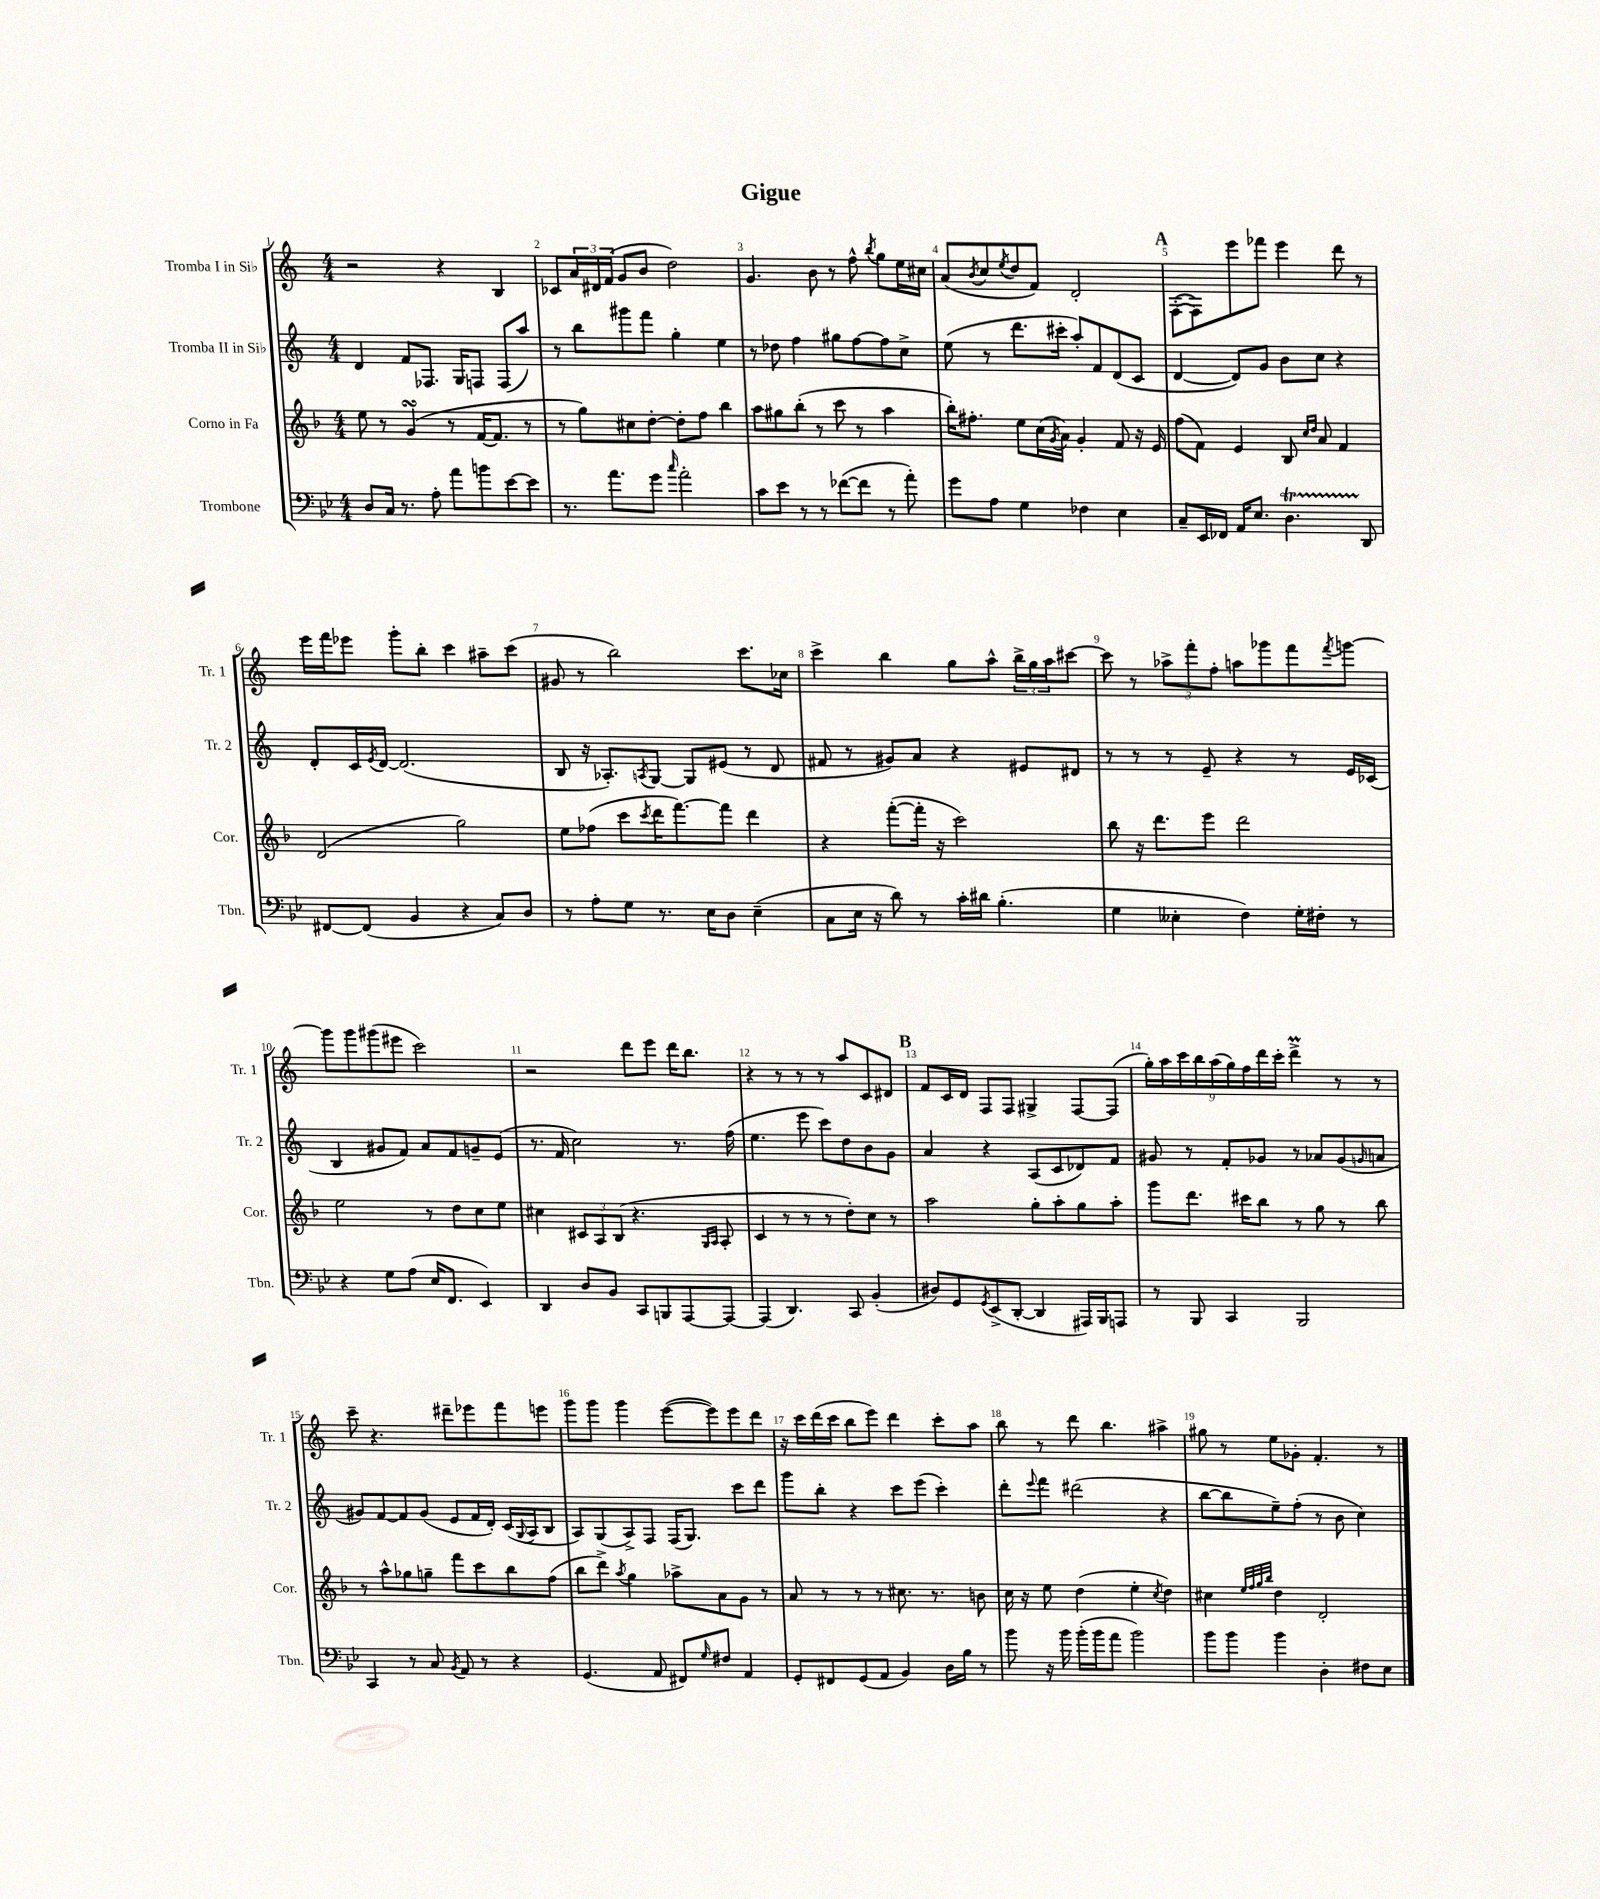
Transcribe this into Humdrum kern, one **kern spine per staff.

**kern	**kern	**kern	**kern
*staff4	*staff3	*staff2	*staff1
*clefF4	*clefG2	*clefG2	*clefG2
*k[b-e-]	*k[b-]	*k[]	*k[]
*M4/4	*M4/4	*M4/4	*M4/4
8D	8ee	4d	2r
16C	8r	.	.
8.r	.	.	.
.	(4g	8f	.
8A'	.	8.F-	.
8a	8r	.	4r
.	.	16G	.
8b	[16f	8F	.
.	8.f]	.	.
[8e-	.	(8F	4B
8e-]	8r	8aa)	.
=	=	=	=
8.r	8r	8r	8c-
.	8gg)	8bb	24a
.	.	.	24d#
8.a	.	.	.
.	.	.	(24f
.	8cc#	8ggg#	8g
8g	[8dd'	8fff	8b
16qqcc	.	.	.
2a'	8dd']	4gg'	2dd)
.	8ff	.	.
.	4bb-	4ee	.
=	=	=	=
8c	8aa	8r	4.g
8e-	8gg#	8dd-	.
8r	(8bb-'	4ff	.
8r	8r	.	8b
([8f-	8ccc	8gg#	8r
8f-]	8r	[8ff	8ff^^
.	.	.	8qbb
8r	4aa	8ff]	8gg
8a')	.	8cc^	16ee
.	.	.	16cc#
=	=	=	=
8g	16bb-')	(8ee	(8a
.	8.ff#'	.	.
.	.	.	8qb
8A	.	8r	8cc
.	.	.	8qee
4G	8ee	8.ddd	8dd
.	(16cc	.	8f)
.	8qg	.	.
.	16a)	16ccc#'	.
4F-	4g'	8aa')	2d'
.	.	8f	.
4E-	8f	(8d	.
.	16r	8c	.
.	16e	.	.
=	=	=	=
8C~	(8ff	[4d	([8F'
16EE-	8f)	.	8F])
16FF-	.	.	.
16AA	4e	8d])	8eee
8.E-	.	.	.
.	.	8g	8fff-
4.D	8B-	8b	4eee
.	16qqcc	.	.
.	16qqdd	.	.
.	8a	8cc	.
.	4f	4r	8ddd
8DD	.	.	8r
=	=	=	=
[8FF#	(2d	8d'	16eee
.	.	.	16fff
(8FF#]	.	16c	8eee-
.	.	8qe	.
.	.	[16d	.
4BB-	.	(2.d]	8ggg'
.	.	.	8bb'
4r	2gg)	.	4ccc
8C)	.	.	8aa#~
8D	.	.	(8ccc
=	=	=	=
8r	8ee	8B	8g#
8A'	(8ff-	16r	8r
.	.	8.A-')	.
8G	8ccc	.	2bb)
.	8qccc	8qA	.
8.r	16ddd	[8G	.
.	[8.fff)	.	.
.	.	8G]	.
16E-	.	.	.
8D	8fff]	(8e#	.
(4E-~	4ddd	8r	8.ccc
.	.	8d	.
.	.	.	16cc-
=	=	=	=
8C	4r	8f#	4ccc^
16E-	.	8r	.
16r	.	.	.
8d)	([8fff'	8g#)	4bb
8r	16fff']	8a	.
.	16r	.	.
16c'	2ccc)	4r	8gg
16d#	.	.	.
(4.B-'	.	.	8aa^^
.	.	8e#	24bb^
.	.	.	24gg
.	.	.	24aa
.	.	8d#	[8ccc#
=	=	=	=
4G	8bb-	8r	8ccc#]
.	16r	8r	8r
.	8.ddd	.	.
4E--'	.	8r	12aa-^
.	.	.	12fff'
.	8eee	8e~	.
.	.	.	12ff'
4F)	2ddd	4r	8aa
.	.	.	8ggg-
16G'	.	8r	8fff
16F#'	.	.	.
.	.	.	8qfff
8r	.	16e	[8ggg
.	.	(16c-	.
=	=	=	=
4r	2ee	4B	8ggg]
.	.	.	8ggg
8G	.	8g#	(8ggg#
(8A	.	8f)	8eee#
16E-	8r	8a	2ccc)
8.FF	.	.	.
.	8dd	8f	.
4EE-)	8cc	8g~	.
.	8ee	(8e	.
=	=	=	=
4DD	4cc#	8.r	2r
.	.	16f	.
8D	12c#	2cc)	.
.	12A	.	.
8BB-	.	.	.
.	(12B-	.	.
8CC	4.r	.	8ddd
8BBB	.	.	8eee
[8AAA	.	8.r	16ddd
.	.	.	8.bb
.	16qqG	.	.
.	16qqA	.	.
8AAA_	8A'	.	.
.	.	(16ff	.
=	=	=	=
(4AAA]	4c	4.ee	4r
4.DD)	8r	.	8r
.	8r	8eee	8r
.	8r	8ccc)	8r
8CC	8dd')	8dd	8aa
(4BB-'	8cc	8b	8c
.	8r	8g	8d#
=	=	=	=
8D#)	2aa	4a	8f
8GG	.	.	16c
.	.	.	16d
8qGG	.	.	.
(8EE-^	.	4r	8F
[8DD'	.	.	8F
4DD]	8gg'	(8A	4G#^
.	8aa'	8c	.
16AAA#)	8gg	8d-)	[8F
16BBB-	.	.	.
8AAA	8aa'	8f	(8F]
=	=	=	=
8r	8ggg	8g#	18gg')
.	.	.	18aa
.	.	.	18ccc
8BBB-	8.ddd	8r	.
.	.	.	18bb
.	.	.	(18aa
4CC	.	8f'	.
.	.	.	18gg)
.	16ccc#	.	.
.	.	.	18ff
.	8bb-	8g-	.
.	.	.	18ddd
.	.	.	18ccc'
2BBB-	8r	8r	4ddd^
.	8gg	8a-	.
.	8r	(8g-	8r
.	.	16qqg	.
.	8bb-	8a	8r
=	=	=	=
4CC	8r	8g#)	8ccc~
.	8aa^^	[8f	4.r
8r	8gg-	8f]	.
8C	8gg~	(8g#	.
8qBB-	.	.	.
8AA	8fff	8e	8ddd#~
8r	8ccc	16f	8eee-
.	.	16d')	.
4r	8bb-	(16c	8fff
.	.	8qqG	.
.	.	16A	.
.	(8ff	8B	8eee
=	=	=	=
(4.GG	8bb-	8A)	8ggg
.	8ddd^)	(8G	8ggg
.	8qaa	.	.
.	4gg	8A^)	4ggg
8AA	.	8F	.
8FF#)	8aa-^	(16F	([8eee
.	.	8.G)	.
16qqG	.	.	.
8F#	8a	.	8eee])
4AA	8g	8ccc	8eee
.	8r	8ddd	8ddd
=	=	=	=
8GG'	8a	8ggg	16r
.	.	.	16ccc
8FF#	8r	8bb'	(16ddd
.	.	.	16ccc
(8GG	8r	4r	8bb
8AA	8r	.	8eee)
4BB-)	8.cc#	8ccc	4ddd
.	.	(8eee	.
.	8.r	.	.
16D	.	4ccc')	8ccc'
16B-	.	.	.
8r	8b	.	8aa
=	=	=	=
8b-	16cc	8ddd'	8bb
.	16r	.	.
.	.	8qqeee	.
16r	8ee	8fff	8r
16b-	.	.	.
(16b-'	(4dd	(2ddd#	8ddd
16b-	.	.	.
8a	.	.	4.bb
2b-)	4ee'	.	.
.	8qcc	.	.
.	4dd)	4r	4aa#^
=	=	=	=
8b-	4cc#	[8bb	8gg#
8b-	.	8bb]	8r
.	32qqee	.	.
.	32qqff	.	.
.	32qqgg	.	.
.	32qqbb-	.	.
4b-	4dd	8ee~)	8ee
.	.	(8ff'	8g-'
4D'	2d'	8r	4.f'
.	.	8b	.
8F#	.	4cc)	.
8E-	.	.	8r
==	==	==	==
*-	*-	*-	*-
